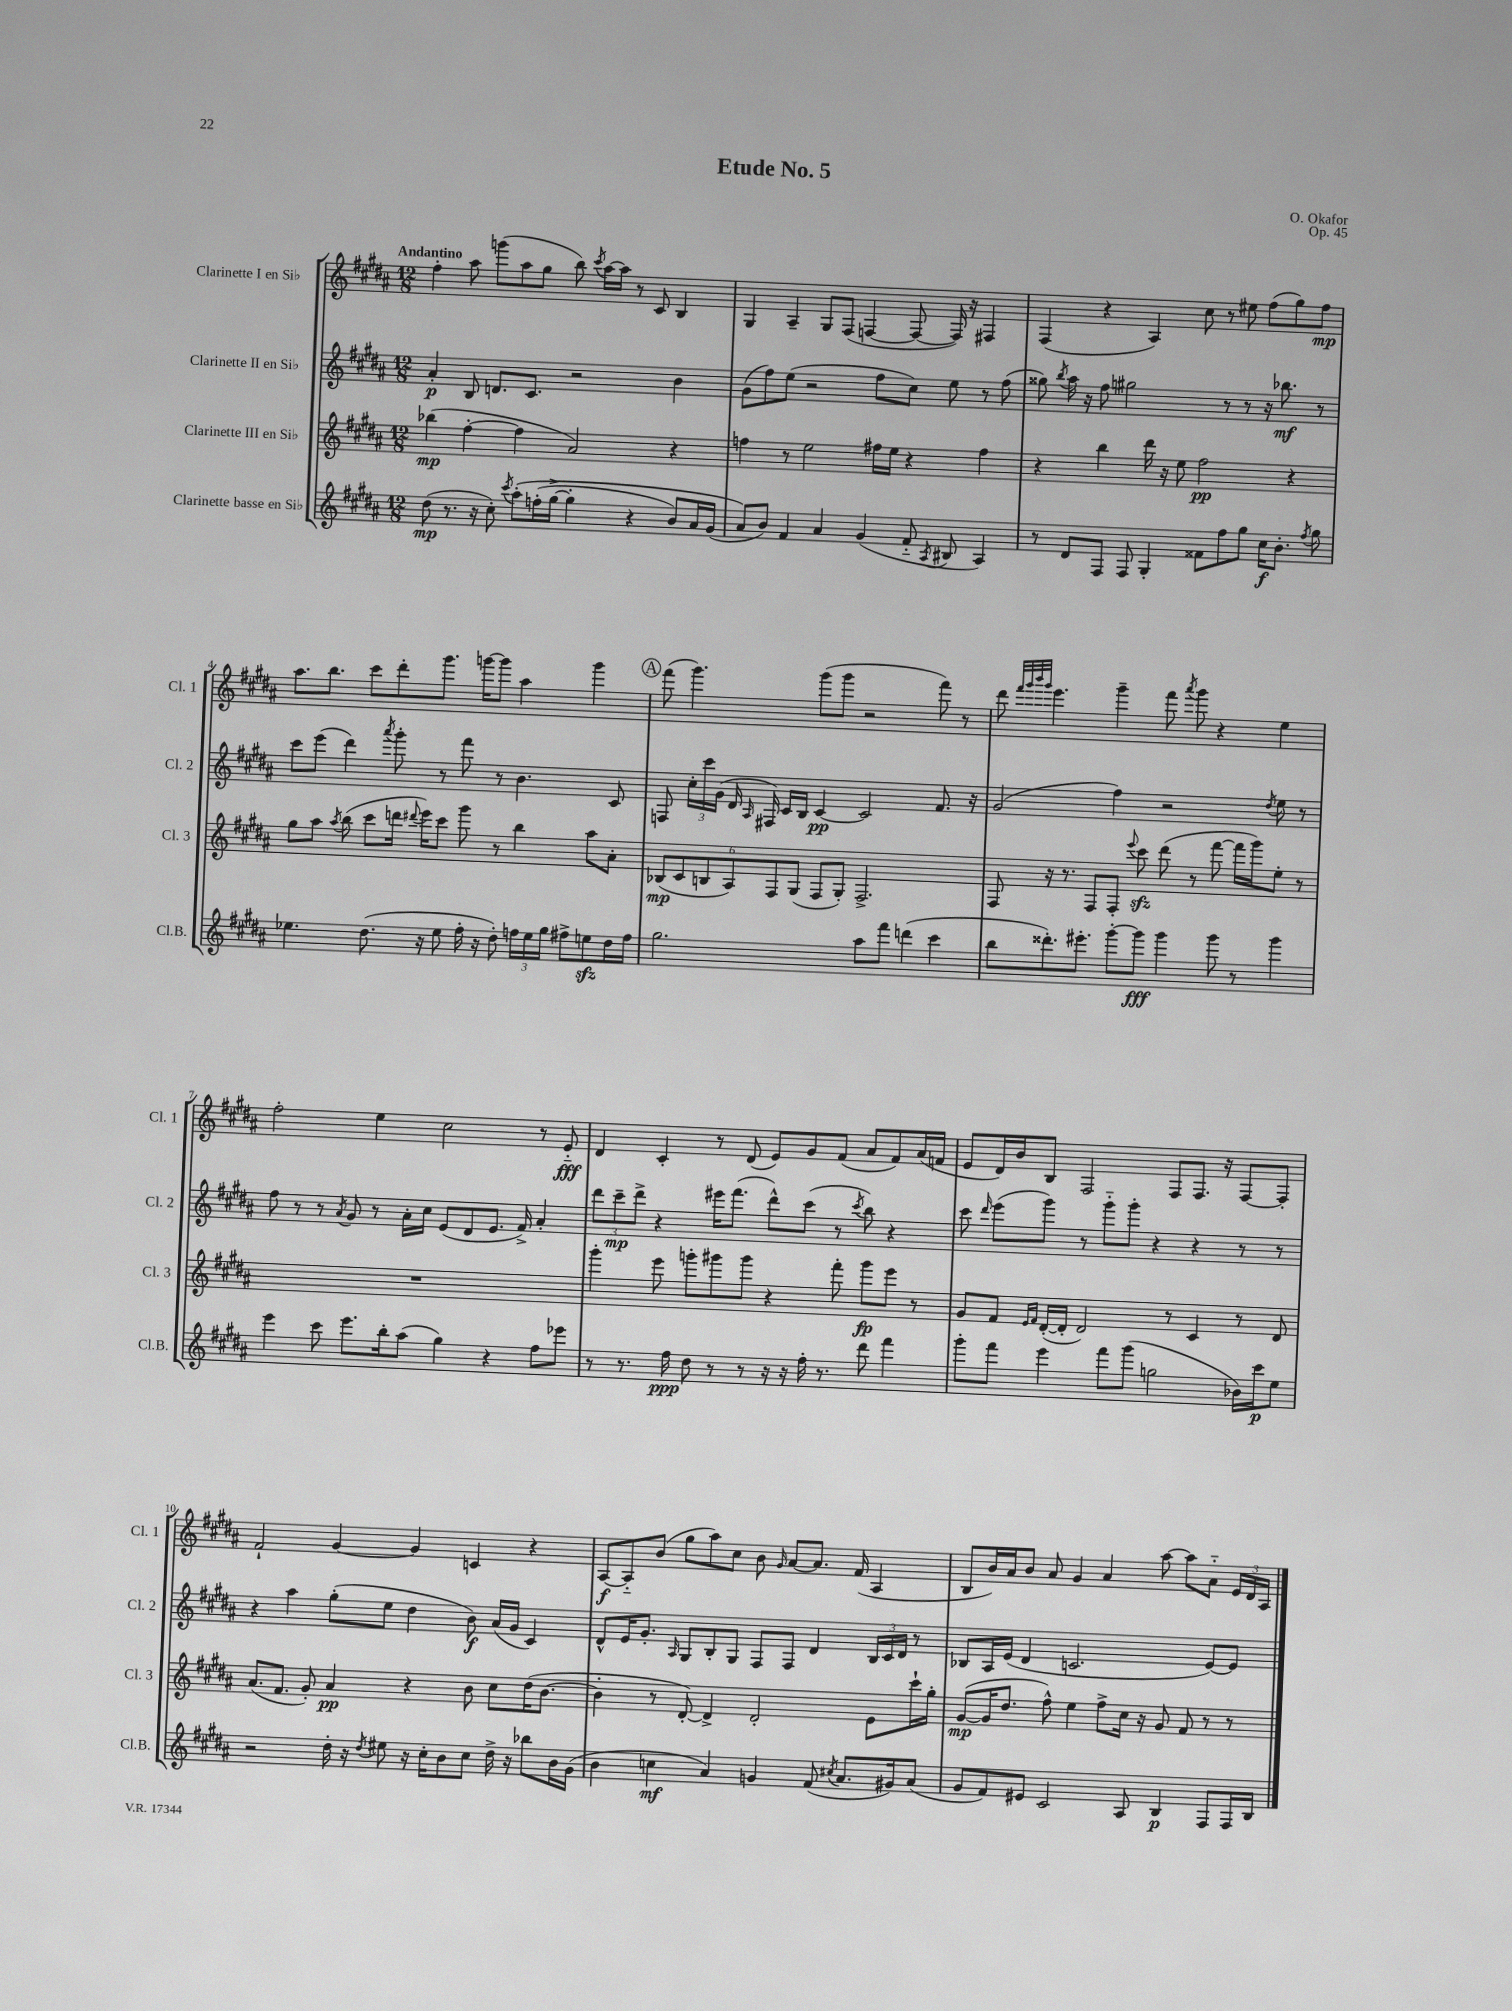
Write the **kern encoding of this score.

**kern	**dynam	**kern	**dynam	**kern	**dynam	**kern	**dynam
*part4	*part4	*part3	*part3	*part2	*part2	*part1	*part1
*staff4	*staff4	*staff3	*staff3	*staff2	*staff2	*staff1	*staff1
*I"Clarinette basse en Si♭	*	*I"Clarinette III en Si♭	*	*I"Clarinette II en Si♭	*	*I"Clarinette I en Si♭	*
*I'Cl.B.	*	*I'Cl. 3	*	*I'Cl. 2	*	*I'Cl. 1	*
*clefG2	*	*clefG2	*	*clefG2	*	*clefG2	*
*k[f#c#g#d#a#]	*	*k[f#c#g#d#a#]	*	*k[f#c#g#d#a#]	*	*k[f#c#g#d#a#]	*
*M12/8	*	*M12/8	*	*M12/8	*	*M12/8	*
=1	=1	=1	=1	=1	=1	=1	=1
!	!	!	!	!	!	!LO:TX:a:B:t=Andantino	!
(8dd#\	mp	(4bb-X\	mp	4a#'/	p	4ff#'\	.
8.r	.	.	.	.	.	.	.
.	.	[4ff#'\	.	8B/	.	8aa#\	.
16r	.	.	.	.	.	.	.
8cc#'\)	.	.	.	8.dn/L	.	(8gggn\L	.
8qccc#/	.	.	.	.	.	.	.
(8aa#'\L	.	4ff#\]	.	.	.	8aa#\	.
.	.	.	.	8.c#/J	.	.	.
(16ffn'\L	.	.	.	.	.	8gg#\J	.
[16gg#^\JJ	.	.	.	.	.	.	.
4gg#'\]	.	2a#/)	.	2r	.	8bb\)	.
.	.	.	.	.	.	8qccc#/	.
.	.	.	.	.	.	[16aa#\LL	.
.	.	.	.	.	.	16aa#\JJ]	.
4r	.	.	.	.	.	8r	.
.	.	.	.	.	.	8c#/	.
8b/L)	.	4r	.	4b\	.	4B/	.
16a#/L	.	.	.	.	.	.	.
(16g#/JJ	.	.	.	.	.	.	.
=2	=2	=2	=2	=2	=2	=2	=2
8a#/L)	.	4ffn\	.	(8g#\L	.	4G#/	.
8b/J)	.	.	.	8ff#\)	.	.	.
4f#/	.	8r	.	(8ee\J	.	4A#~/	.
.	.	2ee\	.	2r	.	.	.
4a#/	.	.	.	.	.	8G#/L	.
.	.	.	.	.	.	(8F#/J	.
(4g#/	.	.	.	.	.	[4Fn/	.
.	.	16ff#X\LL	.	8ff#\L	.	.	.
.	.	16ee\JJ	.	.	.	.	.
8f#/	.	4r	.	8cc#\J)	.	8F/_	.
8qA#/	.	.	.	.	.	.	.
8B#X/	.	.	.	8ee\	.	16F/])	.
.	.	.	.	.	.	16r	.
4A#/)	.	4ff#\	.	8r	.	4F#X/	.
.	.	.	.	(8ff#\	.	.	.
=3	=3	=3	=3	=3	=3	=3	=3
8r	.	4r	.	8gg##X\)	.	(4F#/	.
.	.	.	.	8qbb/	.	.	.
8d#/L	.	.	.	16aa#\	.	.	.
.	.	.	.	16r	.	.	.
8F#/J	.	4bb\	.	8ff#\	.	4r	.
8F#/	.	.	.	2gg#X\	.	.	.
4G#'/	.	16ddd#\	.	.	.	4A#/)	.
.	.	16r	.	.	.	.	.
.	.	8ee\	.	.	.	.	.
8f##X\L	.	2ff#\	pp	.	.	8cc#\	.
8ff#\	.	.	.	8r	.	8r	.
8gg#\J	.	.	.	8r	.	8ee#X\	.
16cc#\KL	f	.	.	16r	.	(8ff#\L	.
8.b'\J	.	.	.	8.bb-X\	mf	.	.
.	.	4r	.	.	.	8gg#\)	.
8qff#/	.	.	.	.	.	.	.
8gg#\	.	.	.	8r	.	8ff#\J	mp
!!LO:LB:g=z
=4	=4	=4	=4	=4	=4	=4	=4
4.ee-X\	.	8gg#\L	.	8ccc#\L	.	8.aa#\L	.
.	.	8aa#\J	.	(8eee\J	.	.	.
.	.	.	.	.	.	8.bb\J	.
.	.	8qaa#/	.	.	.	.	.
.	.	(8bb\	.	4ddd#\)	.	.	.
(8.dd#\	.	8ccc#\L	.	.	.	8ccc#\L	.
.	.	.	.	8qaaa#/	.	.	.
.	.	16dddn\Jk	.	8ggg#'\	.	8ddd#'\	.
.	.	8qqddd#X/	.	.	.	.	.
16r	.	16eee\KL)	.	.	.	.	.
8ee-\	.	8ccc#\J	.	8r	.	8.ggg#\J	.
16ff#'\	.	8ggg#\	.	8fff#\	.	.	.
16r	.	.	.	.	.	[16gggn\KL	.
8dd#'\)	.	8r	.	8r	.	8ggg\J]	.
24ffn\LL	.	4bb\	.	4.b\	.	4aa#\	.
24ee-\	.	.	.	.	.	.	.
24gg#\JJ	.	.	.	.	.	.	.
8ff#X^\L	.	.	.	.	.	.	.
8eenzz\	.	8aa#\L	.	.	.	4ggg\	.
16dd#\L	.	8a#'\J	.	8c#/	.	.	.
16ff#\JJ	.	.	.	.	.	.	.
!!LO:REH:place=s1:t=A
=5	=5	=5	=5	=5	=5	=5	=5
2.gg#\	.	(12B-X/L	mp	8Fn/	.	(8fff#\	.
.	.	12c#/	.	.	.	.	.
.	.	.	.	24cc#'\LL	.	4.ggg#\)	.
.	.	12Bn/	.	24ccc#\	.	.	.
.	.	.	.	(24g#\JJ	.	.	.
.	.	12A#/)	.	16d#/	.	.	.
.	.	.	.	16qqA#/	.	.	.
.	.	.	.	16F#X/)	.	.	.
.	.	12F#/	.	.	.	.	.
.	.	.	.	16c#/LL	.	.	.
.	.	(12G#/J	.	.	.	.	.
.	.	.	.	16B/JJ	.	.	.
.	.	8F#/L	.	[4c#/	pp	(8ggg#\L	.
.	.	8G#'/J)	.	.	.	8ggg#\J	.
8aa#\L	.	2.F#^/	.	2c#/]	.	2r	.
8fff#\J	.	.	.	.	.	.	.
(4dddn\	.	.	.	.	.	.	.
4ccc#\	.	.	.	8.f#/	.	8fff#\)	.
.	.	.	.	.	.	8r	.
.	.	.	.	16r	.	.	.
=6	=6	=6	=6	=6	=6	=6	=6
8bb\L	.	8F#/	.	(2g#/	.	8ddd#\	.
.	.	.	.	.	.	32qqfff#/LLL	.
.	.	.	.	.	.	32qqggg#/	.
.	.	.	.	.	.	32qqbbb/	.
.	.	.	.	.	.	32qqggg#/JJJ	.
8.ddd##X'\)	.	16r	.	.	.	4.eee\	.
.	.	8.r	.	.	.	.	.
8.eee#X'\J	.	.	.	.	.	.	.
.	.	8F#/L	.	.	.	.	.
[8ggg#'\L	.	8F#'/J	.	4ff#\)	.	4ggg#~\	.
.	.	8qqeee/	.	.	.	.	.
8ggg#\J]	fff	8ccc#zz\	.	.	.	.	.
4ggg#\	.	(8ddd#\	.	2r	.	8fff#\	.
.	.	.	.	.	.	8qaaa#/	.
.	.	8r	.	.	.	8ggg#\	.
8ggg#\	.	[8fff#\	.	.	.	4r	.
8r	.	16fff#\LL]	.	.	.	.	.
.	.	16ggg#\J)	.	.	.	.	.
.	.	.	.	8qdd#/	.	.	.
4ggg#\	.	8ee'\J	.	8ee\	.	4ee\	.
.	.	8r	.	8r	.	.	.
!!LO:LB:g=z
=7	=7	=7	=7	=7	=7	=7	=7
4eee\	.	1.r	.	8ff#\	.	2ff#'\	.
.	.	.	.	8r	.	.	.
8ccc#\	.	.	.	8r	.	.	.
.	.	.	.	8qa#/	.	.	.
8.eee\L	.	.	.	8g#/	.	.	.
.	.	.	.	8r	.	4ee\	.
16bb'\k	.	.	.	.	.	.	.
(8aa#\J	.	.	.	16a#'\LL	.	.	.
.	.	.	.	16cc#\JJ	.	.	.
4gg#\)	.	.	.	(8e/L	.	2cc#\	.
.	.	.	.	8d#/	.	.	.
4r	.	.	.	8.e/J	.	.	.
.	.	.	.	16f#^/)	.	.	.
8ff#\L	.	.	.	4a#'/	.	8r	.
8eee-X\J	.	.	.	.	.	8e/	fff
=8	=8	=8	=8	=8	=8	=8	=8
8r	.	4ggg#'\	.	12ddd#\L	.	4d#/	.
.	.	.	.	12ccc#~\	mp	.	.
8.r	.	.	.	.	.	.	.
.	.	.	.	12ddd#^\J	.	.	.
.	.	8eee\	.	4r	.	4c#'/	.
16ff#\	ppp	.	.	.	.	.	.
8dd#\	.	8gggn'\L	.	.	.	.	.
8r	.	8ggg#X\	.	16eee#X\KL	.	8r	.
.	.	.	.	(8.fff#\J	.	.	.
8r	.	8ggg#\J	.	.	.	(8d#/	.
16r	.	4r	.	8ddd#^^\L)	.	8e/L)	.
16r	.	.	.	.	.	.	.
16ff#'\	.	.	.	(8ccc#\J	.	8g#/	.
8.r	.	.	.	.	.	.	.
.	.	8fff#'\	.	8r	.	(8f#/J	.
.	.	.	.	8qccc#/	.	.	.
8ddd#\	.	8ggg#\L	fp	8bb\)	.	8a#/L	.
4fff#\	.	8eee\J	.	4r	.	8f#/)	.
.	.	8r	.	.	.	(16a#/L	.
.	.	.	.	.	.	16fn/JJ	.
=9	=9	=9	=9	=9	=9	=9	=9
8ggg#'\L	.	8g#/L	.	8ccc#\	.	8e/L	.
.	.	.	.	16qqddd#/	.	.	.
8fff#\J	.	8f#/J	.	(8eee\L	.	16d#/L)	.
.	.	.	.	.	.	16b/J	.
.	.	16qqe/LL	.	.	.	.	.
.	.	16qqf#/JJ	.	.	.	.	.
4eee\	.	([16d#'/LL	.	8ggg#\J)	.	8B/J	.
.	.	16d#'/JJ]	.	.	.	.	.
.	.	2d#/)	.	8r	.	2F#/	.
8fff#\L	.	.	.	8ggg#\L	.	.	.
(8ggg#\J	.	.	.	8ggg#'\J	.	.	.
2ggn\	.	.	.	4r	.	.	.
.	.	8r	.	.	.	8F#/L	.
.	.	4c#/	.	4r	.	8.F#/J	.
.	.	.	.	.	.	16r	.
16b-X\LL)	.	8r	.	8r	.	[8F#/L	.
16ccc#\J	p	.	.	.	.	.	.
8ee\J	.	8d#/	.	8r	.	8F#'/J]	.
!!LO:LB:g=z
=10	=10	=10	=10	=10	=10	=10	=10
2r	.	(8.a#/L	.	4r	.	2f#`/	.
.	.	8.f#/J	.	.	.	.	.
.	.	.	.	4aa#\	.	.	.
.	.	8g#'/)	.	.	.	.	.
16dd#'\	.	4a#/	pp	(8gg#'\L	.	[4g#/	.
16r	.	.	.	.	.	.	.
8qdd#/	.	.	.	.	.	.	.
8ee#X\	.	.	.	8ee\J	.	.	.
16r	.	4r	.	4dd#\	.	4g#/]	.
16cc#'\KL	.	.	.	.	.	.	.
8b\	.	.	.	.	.	.	.
8cc#\J	.	8b\	.	8b\)	f	4cn/	.
16dd#^\	.	8cc#\L	.	(16a#/LL	.	.	.
16r	.	.	.	16g#/JJ	.	.	.
8bb-X\L	.	(16dd#\K	.	4c#/)	.	4r	.
.	.	[8.b\J	.	.	.	.	.
16b\L	.	.	.	.	.	.	.
(16g#\JJ	.	.	.	.	.	.	.
=11	=11	=11	=11	=11	=11	=11	=11
4b\	.	4b'\]	.	8d#^^/L	.	[8A#/L	f
.	.	.	.	16e/K	.	8A#/]	.
.	.	.	.	8.g#'/J	.	.	.
4ccn\	mf	8r	.	.	.	(8b/J	.
.	.	.	.	16qqA#/	.	.	.
.	.	[8d#'/)	.	8G#/L	.	8gg#\L	.
4a#/)	.	4d#^/]	.	8B'/	.	8aa#\)	.
.	.	.	.	8G#/J	.	8cc#\J	.
4gn/	.	2d#'/	.	8F#/L	.	8b\	.
.	.	.	.	.	.	16qqg#/	.
.	.	.	.	8F#/J	.	[8a#/L	.
(8f#/	.	.	.	4d#/	.	8.a#/J]	.
8qcc#X/	.	.	.	.	.	.	.
8.a#/L	.	.	.	.	.	.	.
.	.	.	.	.	.	(16f#/	.
.	.	8e\L	.	24B/LL	.	4A#/	.
.	.	.	.	24c#/	.	.	.
16g#X/k)	.	.	.	.	.	.	.
.	.	.	.	24d#/JJ	.	.	.
(8a#/J	.	16ccc#`\L	.	8r	.	.	.
.	.	16gg#'\JJ	.	.	.	.	.
=12	=12	=12	=12	=12	=12	=12	=12
8g#/L	.	([8g#/L	mp	8B-X/L	.	8B/L	.
8f#/)	.	16g#/K]	.	16A#/L	.	16b/L)	.
.	.	8.dd#/J	.	(16e/JJ	.	16a#/J	.
8e#X/J	.	.	.	4d#/	.	8b/J	.
2c#/	.	8ff#^^\)	.	.	.	8a#/	.
.	.	4ee\	.	2.cn/	.	4g#/	.
.	.	8ff#^\L	.	.	.	4a#/	.
8A#/	.	16cc#\Jk	.	.	.	.	.
.	.	16r	.	.	.	.	.
4B/	p	8g#/	.	.	.	[8aa#\	.
.	.	8f#/	.	.	.	8aa#\L]	.
8F#/L	.	8r	.	[8e/L)	.	8a#\J	.
16F#/L	.	8r	.	8e/J]	.	24e/LL	.
.	.	.	.	.	.	24d#/	.
16B/JJ	.	.	.	.	.	.	.
.	.	.	.	.	.	24A#/JJ	.
==	==	==	==	==	==	==	==
*-	*-	*-	*-	*-	*-	*-	*-
